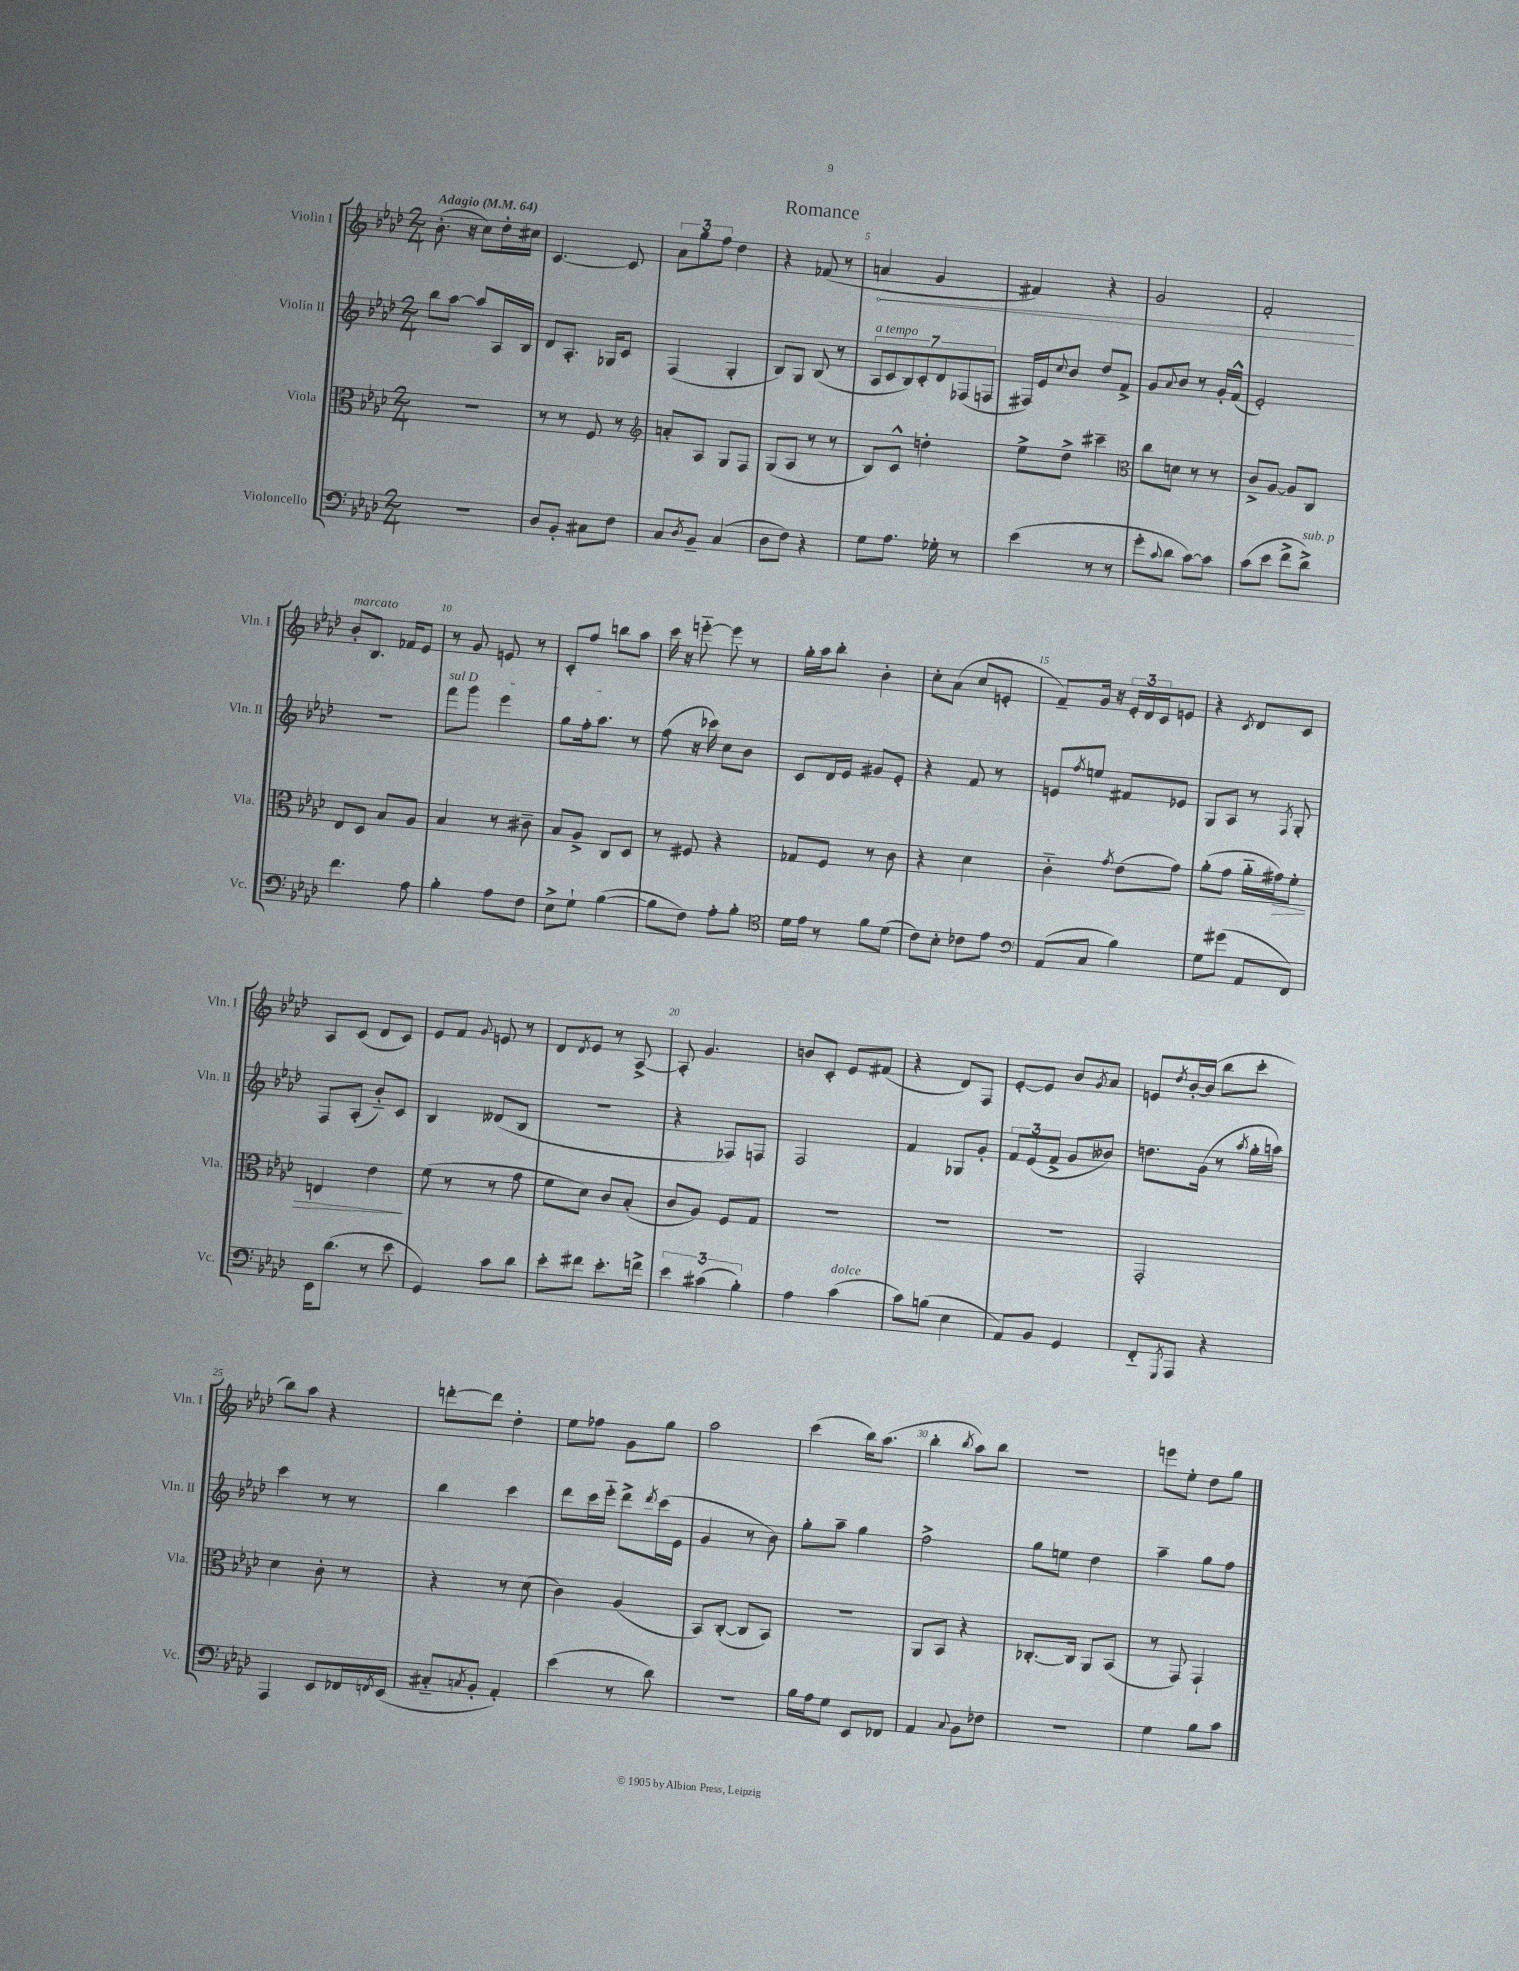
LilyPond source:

\header { title = "Romance" }
<<
\new StaffGroup <<
\new Staff = "s0" \with { instrumentName = "Violin I" shortInstrumentName = "Vln. I" } {
    \clef treble \key aes \major \numericTimeSignature \time 2/4 \tempo "Adagio" 4 = 64
    bes'8.-.( r16 c''8) des''16-. cis''16 |
    c'4.~ c'8 |
    \tuplet 3/2 { aes'8 g''8 f''8 } des''4 |
    r4 fes'8( r8 |
    \once \override Hairpin.circled-tip = ##t a'4\< g'4 |
    fis'4) r4 |
    g'2 |
    f'2-.\! |
    bes'8-.^\markup { \italic "marcato" } bes8. fes'16 ees'8 |
    r8 g'8 e'8 r8 |
    c'8-. f''8 b''8 aes''8 |
    c'''16 r16 e'''8~-_ e'''8 r8 |
    g''16-. aes''16 bes''8-. bes'4-. |
    c''8-. aes'8( c''8 e'8-. |
    f'8--) g'16 r16 \tuplet 3/2 { ees'16-. des'16 c'16 } e'8 |
    r4 \acciaccatura { c'8 } des'8 c'8 |
    aes8 c'8( des'8 c'8) |
    ees'8 f'8 \appoggiatura { g'8 } e'8 r8 |
    des'8 \acciaccatura { des'8 } ees'8 r8 aes8~-> |
    aes8-. g'4. |
    b'8 c'8-. ees'8 fis'8( |
    r4 des'8) f8 |
    ees'8~-. ees'8 bes'8 \acciaccatura { g'8 } aes'8 |
    e'8 \acciaccatura { des''8 } bes'16~-. bes'16( bes''8 c'''8-. |
    bes''8) aes''8 r4 |
    d'''8~-. d'''8 des''4-. |
    ees''8 fes''8 g'8 g''8 |
    aes''2 |
    c'''4( bes''16) aes''8.( |
    bes''4-. \acciaccatura { bes''8 } aes''8) bes''8 |
    r2 |
    e'''8 ees''8-. des''8 g''8 \bar "|." |
}
\new Staff = "s1" \with { instrumentName = "Violin II" shortInstrumentName = "Vln. II" } {
    \clef treble \key aes \major \numericTimeSignature \time 2/4
    bes''8 aes''8~ aes''8 aes16 bes16 |
    des'8 aes8.-. ges16 c'8 |
    f4( g4-. |
    bes8) g8 bes8( r8 |
    \tuplet 7/4 { aes8^\markup { \italic "a tempo" } c'8 bes8) c'8-. des'8 fes8( f8 } |
    fis16) ees'16 \appoggiatura { c''8 } bes'8 des''8 f'8-> |
    g'8 \appoggiatura { aes'8 } bes'8 r8 g'16-. f'16-^( |
    ees'2-.) |
    R2 |
    \once \override TextSpanner.bound-details.left.text = \markup { \italic "sul D" } f'''8\startTextSpan g'''8 ees'''4 |
    g''8 f''16-. aes''8.\stopTextSpan r8 |
    f''8( r16 ces'''16) c''8 bes'8 |
    c'8 des'16 ees'16 gis'8 ees'8-. |
    r4 f'8 r8 |
    e'8 \acciaccatura { f''8 } e''8 fis'8 ees'8 |
    g8 aes8 r8 \acciaccatura { f8 } g8-. |
    f8 aes8-.( bes'8-_) c'8 |
    bes4 deses'8( bes8 |
    R2 |
    r4 fes8) f8 |
    f2 |
    f'4 ges8 g'8-. |
    \tuplet 3/2 { f'8 ees'8( f'8-> } g'8 beses'8) |
    d''8. g'16( r8 \acciaccatura { aes''8 } g''16-. a''16) |
    c'''4 r8 r8 |
    bes''4 c'''4 |
    des'''8 c'''16 ees'''16-_ des'''8-> \acciaccatura { des'''8 } c'''16( ees'16 |
    g'4 r8 bes'8) |
    g''8-. aes''8-- g''4 |
    f''2-> |
    g''8 e''8 des''4 |
    aes''4-- g''8 f''8 \bar "|." |
}
\new Staff = "s2" \with { instrumentName = "Viola" shortInstrumentName = "Vla." } {
    \clef alto \key aes \major \numericTimeSignature \time 2/4
    R2 |
    r8 r8 f8 r8 |
    \clef treble a'8-. aes8 g8 f8 |
    g8( aes8 r8 r8 |
    bes8) c'8-^ d''4-. |
    ees''8-> des''8-> cis'''4-- |
    \clef alto c''8 d'8 r8 r8 |
    c'8-> aes8~ aes8 c8 |
    ees8 des8 bes8 aes8 |
    bes4 r8 cis'8-- |
    bes8 aes8-> c8 des8 |
    r8 fis8 r4 |
    ges8 f8 r8 c'8 |
    r4 des'4 |
    c'4-_ \acciaccatura { g'8 } ees'8( g'8) |
    aes'8-.( g'8 aes'16-_ gis'16\>) f'8-. |
    e4 ees'4\! |
    f'8( r8 r8 g'8 |
    f'8 des'8) c'8 bes8-.( |
    c'8 aes8) f8 g8 |
    R2 |
    R2 |
    R2 |
    g,2-. |
    des'4 c'8-. r8 |
    r4 r8 des'8( |
    c'4) aes4( |
    bes,8) c8~-.( c8 bes,8) |
    R2 |
    aes,8 bes,8 r4 |
    ces8.~-. ces16 aes,8 bes,8( |
    r8 g,8) g,4-! \bar "|." |
}
\new Staff = "s3" \with { instrumentName = "Violoncello" shortInstrumentName = "Vc." } {
    \clef bass \key aes \major \numericTimeSignature \time 2/4
    R2 |
    des8 bes,8-. cis8 f8 |
    c8 \acciaccatura { des8 } bes,8-- c4( |
    des8 f8) r4 |
    g8 aes8. ges16-. r8 |
    ees'4( r8 r8 |
    g'8-. \appoggiatura { c'8 } des'8 c'8~) c'8 |
    c'8( ees'8 f'8-> des'8->^\markup { \italic "sub. p" }) |
    f'4. aes8 |
    bes4-. aes8 f8 |
    ees8-> g8-! bes4~( |
    bes8 f8) aes8-. bes8-. |
    \clef tenor des'16 ees'16 r8 f'8 des'8( |
    c'8) bes8-. ces'8 ees'8 |
    \clef bass aes,8( c8 bes4) |
    g8 gis'8( aes,8 f,8) |
    ees,16 des'8.( r8 ees'8 |
    g,4) c'8 des'8 |
    ees'8-. fis'8 ees'8.-. f'16-> |
    \tuplet 3/2 { ees'4 cis'4( bes4-.) } |
    aes4 c'4^\markup { \italic "dolce" }( |
    c'8) b8( ees4 |
    aes,8) bes,8 g,4 |
    f,8-_ \acciaccatura { g,,8 } aes,,8 r4 |
    aes,,4 ees,8 fes,16 \acciaccatura { f,8 } ees,16( |
    cis8-_ \acciaccatura { c8 } bes,8-. aes,4-.) |
    ees'4( r8 des'8) |
    R2 |
    bes16 aes16 g8 ees,8 fes,8 |
    aes,4 \appoggiatura { c8 } bes,8 fes8 |
    r2 |
    g4 bes8 c'8 \bar "|." |
}
>>
>>
\layout { \context { \Score \override BarNumber.break-visibility = ##(#f #t #t) barNumberVisibility = #(every-nth-bar-number-visible 5) } }
